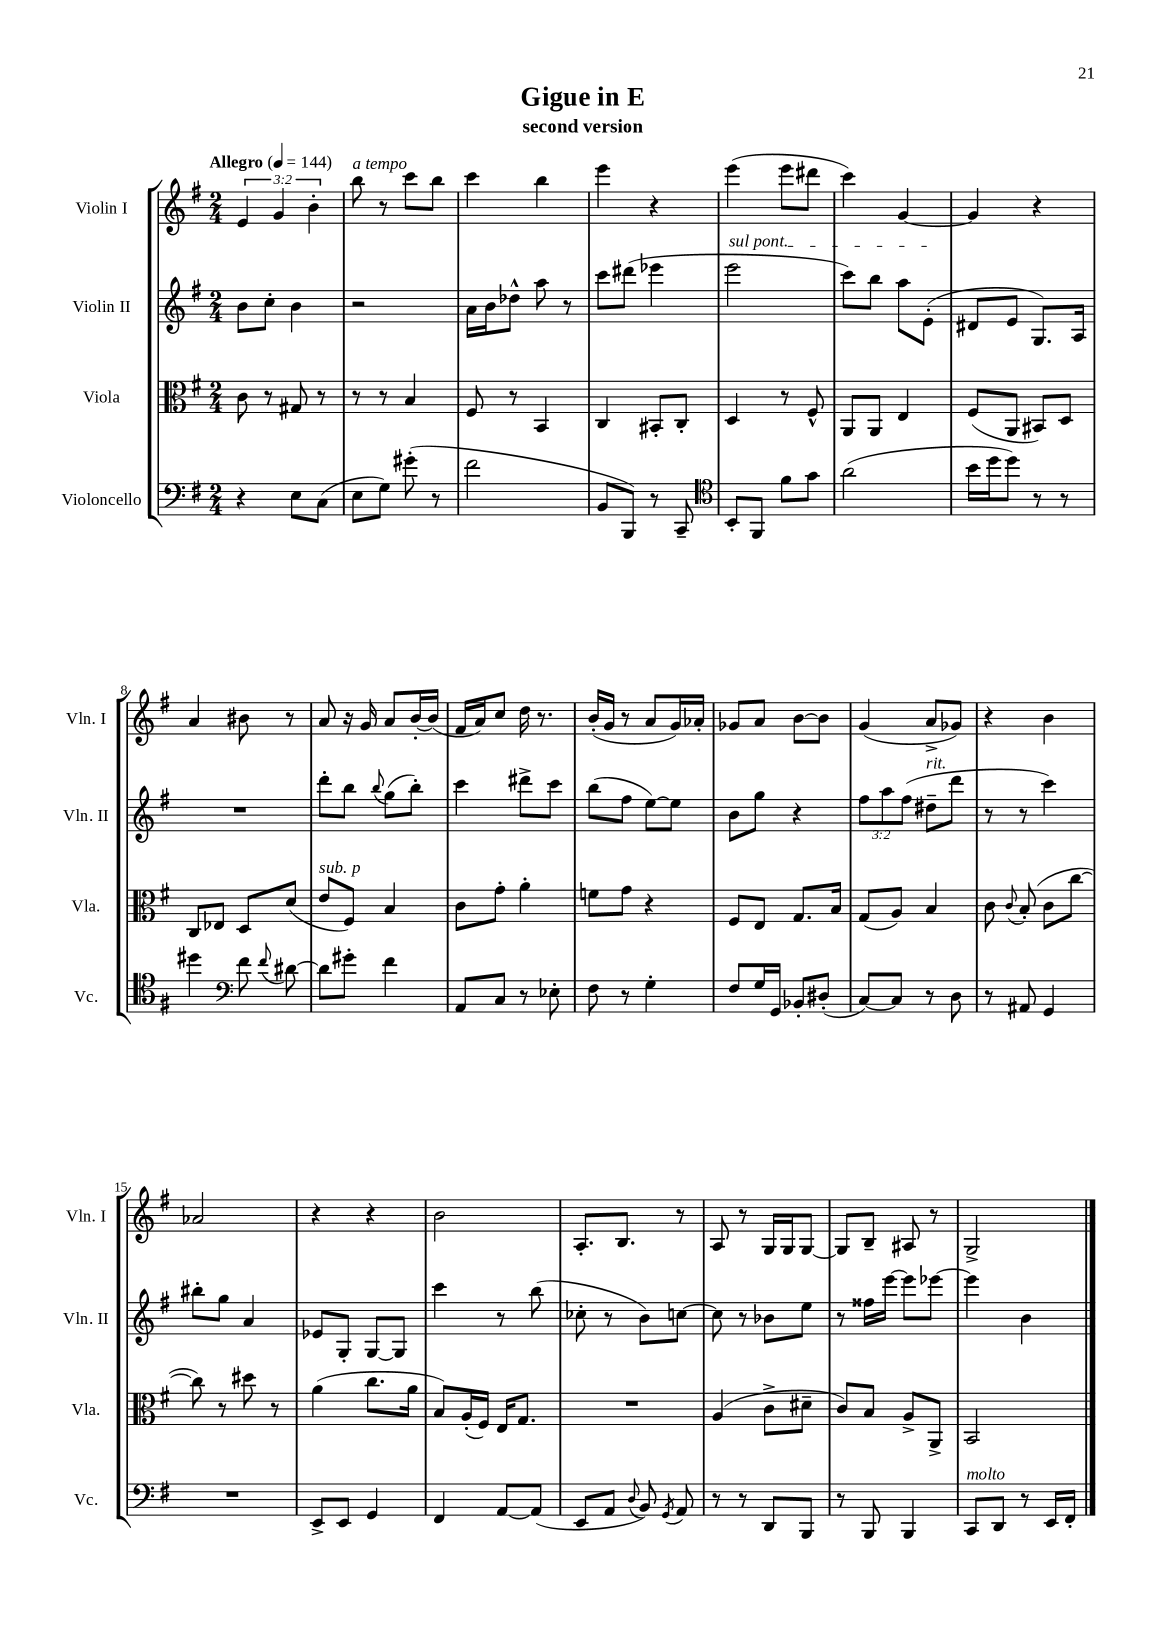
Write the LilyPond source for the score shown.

\header { title = "Gigue in E" subtitle = "second version" }
<<
\new StaffGroup <<
\new Staff = "s0" \with { instrumentName = "Violin I" shortInstrumentName = "Vln. I" } {
    \clef treble \key g \major \numericTimeSignature \time 2/4 \override Staff.TupletNumber.text = #tuplet-number::calc-fraction-text \tempo "Allegro" 4 = 144
    \autoBeamOff \tuplet 3/2 { e'4 g'4 b'4-. } |
    b''8^\markup { \italic "a tempo" } r8 c'''8[ b''8] |
    c'''4 b''4 |
    e'''4 r4 |
    e'''4( e'''8[ dis'''8] |
    c'''4) g'4~ |
    g'4 r4 |
    a'4 bis'8 r8 |
    a'8 r16 g'16 a'8[ b'16~-. b'16]( |
    fis'16[ a'16) c''8] d''16 r8. |
    b'16[-.( g'16] r8 a'8[ g'16) aes'16]-. |
    ges'8[ a'8] b'8[~ b'8] |
    g'4( a'8[-> ges'8]) |
    r4 b'4 |
    aes'2 |
    r4 r4 |
    b'2 |
    a8.[-. b8.] r8 |
    a8 r8 g16[ g16 g8]~ |
    g8[ b8]-- ais8 r8 |
    g2-> \bar "|." |
}
\new Staff = "s1" \with { instrumentName = "Violin II" shortInstrumentName = "Vln. II" } {
    \clef treble \key g \major \numericTimeSignature \time 2/4 \override Staff.TupletNumber.text = #tuplet-number::calc-fraction-text
    \autoBeamOff b'8[ c''8]-. b'4 |
    r2 |
    a'16[ b'16 des''8]-^ a''8 r8 |
    c'''8[ dis'''8]( ees'''4 |
    \once \override TextSpanner.bound-details.left.text = \markup { \italic "sul pont." } e'''2\startTextSpan |
    c'''8[) b''8] a''8[ e'8]-.\stopTextSpan( |
    dis'8[ e'8] g8.[) a16] |
    R2 |
    d'''8[-. b''8] \appoggiatura { b''8 } g''8[( b''8]-.) |
    c'''4 dis'''8[-> c'''8] |
    b''8[( fis''8] e''8[~) e''8] |
    b'8[ g''8] r4 |
    \tuplet 3/2 { fis''8[ a''8 fis''8]( } dis''8[--^\markup { \italic "rit." } d'''8] |
    r8 r8 c'''4) |
    bis''8[-. g''8] a'4 |
    ees'8[ g8]-. g8[~ g8] |
    c'''4 r8 b''8( |
    ces''8-. r8 b'8[) c''8]~ |
    c''8 r8 bes'8[ e''8] |
    r8 fisis''16[ e'''16]~ e'''8[ ees'''8]~ |
    ees'''4 b'4 \bar "|." |
}
\new Staff = "s2" \with { instrumentName = "Viola" shortInstrumentName = "Vla." } {
    \clef alto \key g \major \numericTimeSignature \time 2/4
    \autoBeamOff c'8 r8 gis8 r8 |
    r8 r8 b4 |
    fis8 r8 b,4 |
    c4 bis,8[-. c8]-. |
    d4 r8 fis8-^ |
    a,8[ a,8] e4 |
    fis8[( a,8] bis,8[) d8] |
    c8[ ees8] d8[ d'8]( |
    e'8[^\markup { \italic "sub. p" } fis8]) b4 |
    c'8[ g'8]-. a'4-. |
    f'8[ g'8] r4 |
    fis8[ e8] g8.[ b16] |
    g8[( a8]) b4 |
    c'8 \appoggiatura { c'8 } b8-.( c'8[ c''8]~ |
    c''8) r8 dis''8 r8 |
    a'4( c''8.[ a'16] |
    b8[) a16-.( fis16]) e16[ g8.] |
    R2 |
    a4( c'8[-> dis'8]-- |
    c'8[) b8] a8[-> a,8]-> |
    b,2 \bar "|." |
}
\new Staff = "s3" \with { instrumentName = "Violoncello" shortInstrumentName = "Vc." } {
    \clef bass \key g \major \numericTimeSignature \time 2/4
    \autoBeamOff r4 e8[ c8]( |
    e8[ g8]) gis'8-.( r8 |
    fis'2 |
    b,8[ b,,8]) r8 c,8-- |
    \clef tenor b,8[-. fis,8] fis'8[ g'8] |
    a'2( |
    b'16[ d''16 d''8]) r8 r8 |
    dis''4 \clef bass fis'8 \appoggiatura { fis'8 } dis'8~ |
    dis'8[ gis'8]-. fis'4 |
    a,8[ c8] r8 ees8-. |
    fis8 r8 g4-. |
    fis8[ g16 g,16] bes,8[-. dis8]-.( |
    c8[~) c8] r8 d8 |
    r8 ais,8 g,4 |
    R2 |
    e,8[-> e,8] g,4 |
    fis,4 a,8[~ a,8]( |
    e,8[ a,8] \appoggiatura { d8 } b,8) \acciaccatura { g,8 } a,8 |
    r8 r8 d,8[ b,,8] |
    r8 b,,8 b,,4 |
    c,8[^\markup { \italic "molto" } d,8] r8 e,16[ fis,16]-. \bar "|." |
}
>>
>>
